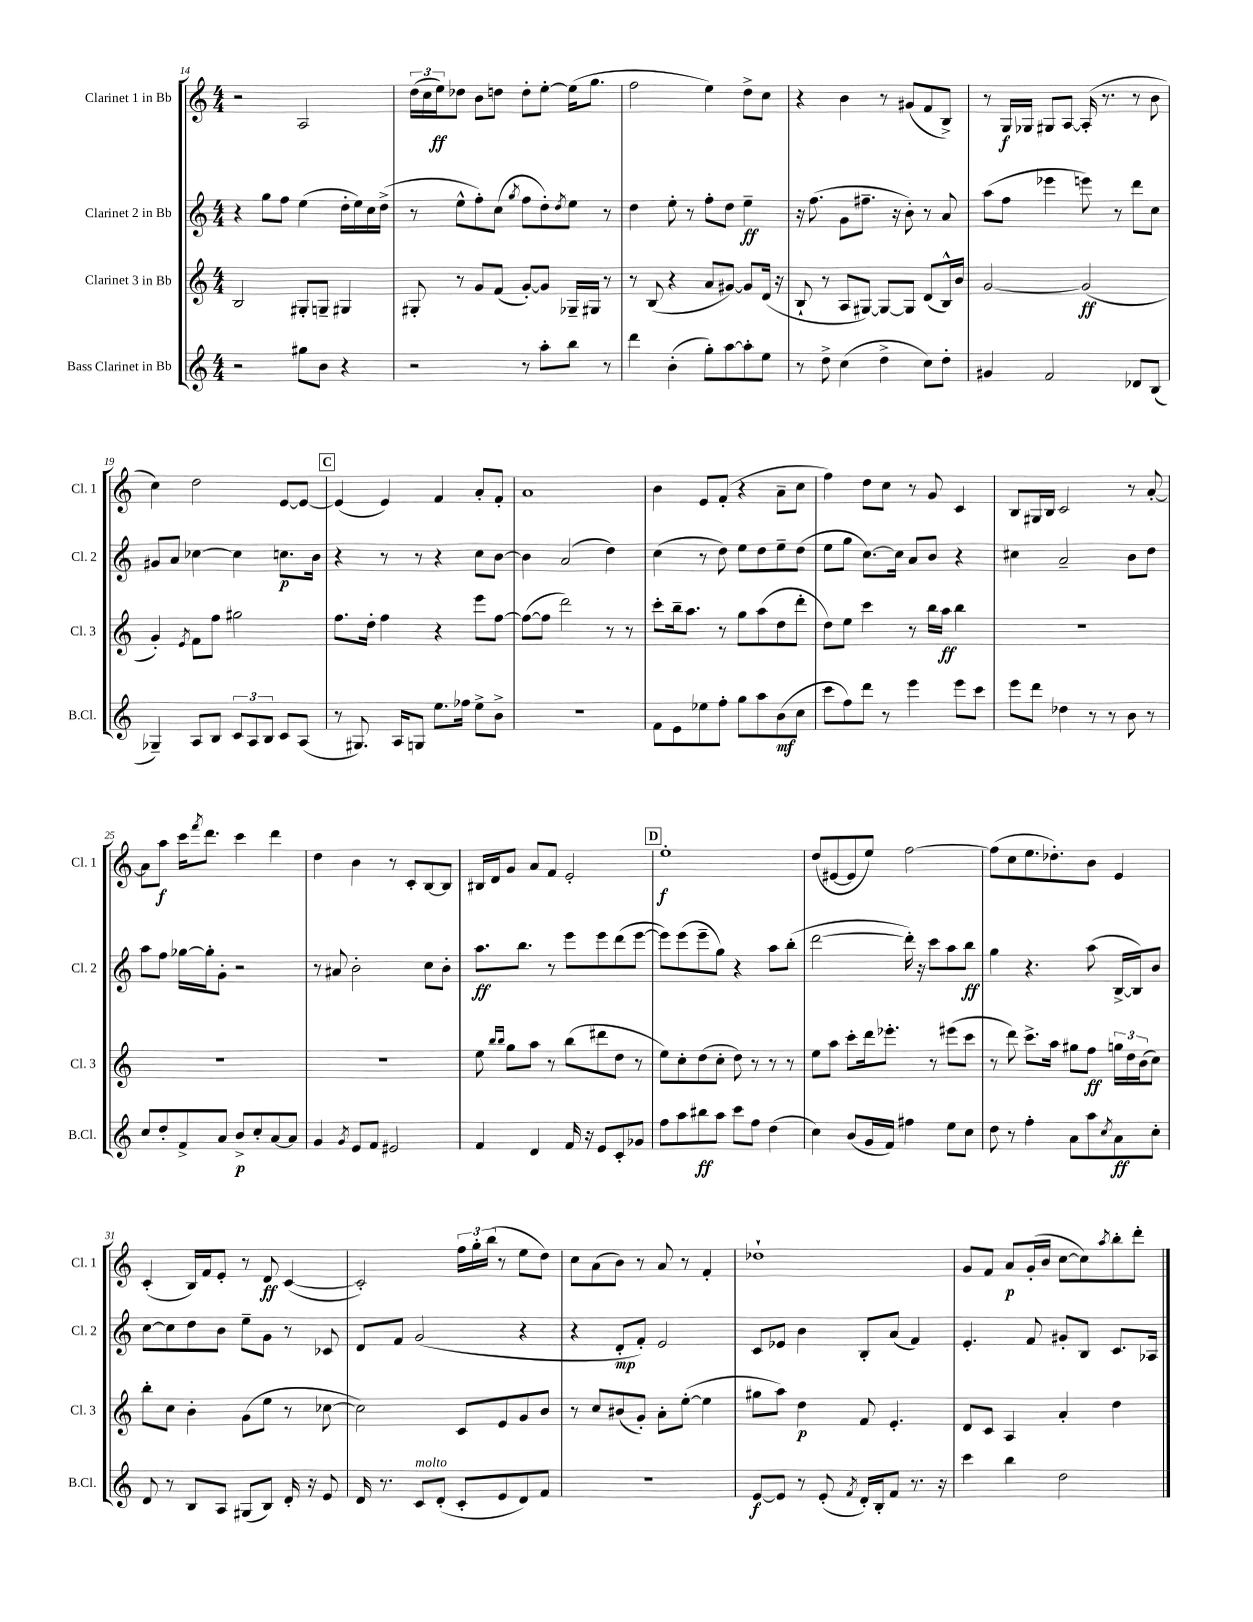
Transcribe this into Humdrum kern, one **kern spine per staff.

**kern	**kern	**kern	**kern
*staff4	*staff3	*staff2	*staff1
*clefG2	*clefG2	*clefG2	*clefG2
*k[]	*k[]	*k[]	*k[]
*M4/4	*M4/4	*M4/4	*M4/4
2r	2B	4r	2r
.	.	8gg	.
.	.	8ff	.
8gg#	8G#'	(4ee	2A
8b	8G~	.	.
4r	4G#	16dd'	.
.	.	16ee)	.
.	.	16cc	.
.	.	(16dd^	.
=	=	=	=
2r	8G#'	8r	(24dd
.	.	.	24cc
.	.	.	24ee)
.	8r	8ee^^	8dd-
.	8g	8ff')	8b
.	(8f	(8cc	8dd
.	.	8qgg	.
8r	[8g')	8ff	8dd'
8aa'	8g]	8dd')	[8ee'
.	.	8qdd	.
8bb	16G-~	8ee	(16ee]
.	16G#	.	8.gg
8r	8r	8r	.
=	=	=	=
4ddd	8r	4dd	2ff
.	(8B	.	.
(4b'	4r	8ee'	.
.	.	8r	.
8gg')	8a	8ff'	4ee)
[8aa	[8g#)	8dd	.
8aa']	8g#]	4ee~	8dd^
8ee	(16d	.	8cc
.	16r	.	.
=	=	=	=
8r	8B`	16r	4r
.	.	(8.ff	.
8dd^	8r	.	.
(4cc	8A	8g	4b
.	[8G#)	8.ff#~	.
4dd^	8G#_	.	8r
.	.	16r	.
.	8G#]	8b')	(8g#
8cc)	(8d	8r	8f
8dd'	16B^^)	8a	8B^)
.	16b	.	.
=	=	=	=
4g#	[2g	(8aa	8r
.	.	8ff	16G
.	.	.	16G-
2f	.	4eee-	8G#
.	.	.	[8A
.	(2g]	8eee)	(16A']
.	.	.	8.r
.	.	8r	.
8d-	.	8ddd	8r
(8B	.	8cc	8b
=	=	=	=
4G-~)	4g')	8g#	4cc)
.	.	8a	.
.	8qe	.	.
8A	8f	[4cc-	2dd
8B	8ff	.	.
12c	2gg#	4cc-]	.
12A	.	.	.
12B	.	.	.
8c	.	8.cc	[8e
(8A	.	.	8e_
.	.	16b	.
=	=	=	=
8r	8.ff	4r	(4e]
8.G#)	.	.	.
.	16dd'	.	.
.	4ff	8r	4e)
16A	.	.	.
8G	.	8r	.
8.ee	4r	4r	4f
16ff-	.	.	.
8ee^	8eee	8cc	8a'
8b^	[8ff	[8b	8f'
=	=	=	=
1r	(8ff_	4b]	1a
.	8ff]	.	.
.	2ddd)	(2a	.
.	8r	4dd)	.
.	8r	.	.
=	=	=	=
8f	8ccc'	(4cc	4b
8e	16bb~	.	.
.	8.aa	.	.
8ee-	.	8r	8e
8ff'	8r	8dd)	(8f'
8gg	8gg	8ee	4r
8aa	(8aa	8dd	.
(8b	8dd	8ee~	8a~
8cc	8ddd'	(8dd	8cc
=	=	=	=
8ccc	8dd)	8ee	4ff)
8ff)	8ee	8gg	.
8ddd	4ccc	[8.cc)	8dd
8r	.	.	8cc
.	.	16cc]	.
4eee	8r	8a	8r
.	16bb	8b	8g
.	16aa	.	.
8eee	4bb	4r	4c
8ccc	.	.	.
=	=	=	=
8eee	1r	4cc#	8B
8ddd	.	.	16G#
.	.	.	16B
4dd-	.	2a~	2c
8r	.	.	.
8r	.	.	.
8b	.	8b	8r
8r	.	8dd	[8a'
=	=	=	=
8cc	1r	8aa	8a]
8dd'	.	8ff	8aa
8f^	.	[16gg-	16ccc
.	.	.	8qfff
.	.	16gg-']	8.ddd
8a	.	8g'	.
8b^	.	2r	4ccc
8cc'	.	.	.
[8a	.	.	4ddd
8a]	.	.	.
=	=	=	=
4g	1r	8r	4dd
.	.	8a#	.
8qg	.	.	.
8e	.	2b'	4b
8f	.	.	.
2e#	.	.	8r
.	.	.	8c'
.	.	8cc	[8B
.	.	8b'	8B]
=	=	=	=
4f	8ee	8.aa	16B#
.	.	.	16d
.	16qqbb	.	.
.	16qqbb	.	.
.	8gg	.	8g
.	.	8.bb	.
4d	8aa	.	8a
.	8r	8r	8f
16f	(8bb	8eee	2e'
16r	.	.	.
8e	8ddd#	8eee	.
8c'	8dd	(8ddd	.
8g-	8r	[8eee	.
=	=	=	=
8ff	8ee)	8eee])	1ee'
8aa	8cc'	(8eee	.
8bb#	(8dd	8eee~	.
8aa	8cc'	8gg)	.
8ccc	8dd)	4r	.
8ff	8r	.	.
(4dd	8r	8aa	.
.	8r	(8bb'	.
=	=	=	=
4cc)	8ee	[2ddd	(8dd
.	8aa	.	[8e#
(8b	8ccc'	.	8e#]
16g	16ddd	.	8ee)
16f)	8.eee-'	.	.
4ff#	.	16ddd'])	[2ff
.	.	16r	.
.	8r	8ccc	.
8ee	(8eee#	8aa	.
8cc	8ccc	8bb	.
=	=	=	=
8dd	8r	4gg	(8ff]
8r	8ddd)	.	8cc
4ff'	8.ccc^	4.r	8.ee
.	16aa	.	8.dd-')
8a	8gg#	.	.
8aa	8ff	(8aa	8b
8qcc	.	.	.
8a	24gg	[16B^	4e
.	24dd	.	.
.	.	16B])	.
.	(24b	.	.
8cc'	8cc)	8b	.
=	=	=	=
8d	8bb'	[8cc	(4c'
8r	8cc	8cc]	.
8B	4b'	8dd	16B)
.	.	.	16f
8A	.	8b	8e'
(8G#	(8g	8ee~	8r
8B)	8ee	8g	8d
16d'	8r	8r	([4c
16r	.	.	.
8e	[8cc-	8c-	.
=	=	=	=
16d	2cc-])	8d	2c'])
8.r	.	.	.
.	.	8f	.
8c	.	(2g	.
(8d'	.	.	.
8c'	8c	.	24ff
.	.	.	24gg'
.	.	.	(24bb
8e	8e	.	8r
8d)	8g	4r	8ee
8f	8b	.	8dd)
=	=	=	=
1r	8r	4r	8cc
.	8cc	.	(8a
.	(8b#	8d'	8b)
.	8g')	8f')	8r
.	8a'	2e	8a
.	([8ee'	.	8r
.	4ee]	.	4f'
=	=	=	=
[8e	8gg#	8c	1dd-`
8e]	8aa)	8e-	.
8r	4dd	4b	.
(8e'	.	.	.
8qf	.	.	.
16d')	8f	8B'	.
16B'	.	.	.
8f	4.e'	(8a	.
8.r	.	4f)	.
16r	.	.	.
=	=	=	=
4ccc	8d	4.e'	8g
.	8c	.	8f
4bb	4A	.	8a
.	.	8f	(16g'
.	.	.	16b
2dd	4a'	8g#'	[8cc
.	.	8B	8cc])
.	.	.	8qaa
.	4dd	8.c	8bb'
.	.	.	8ddd'
.	.	16A-	.
==	==	==	==
*-	*-	*-	*-
